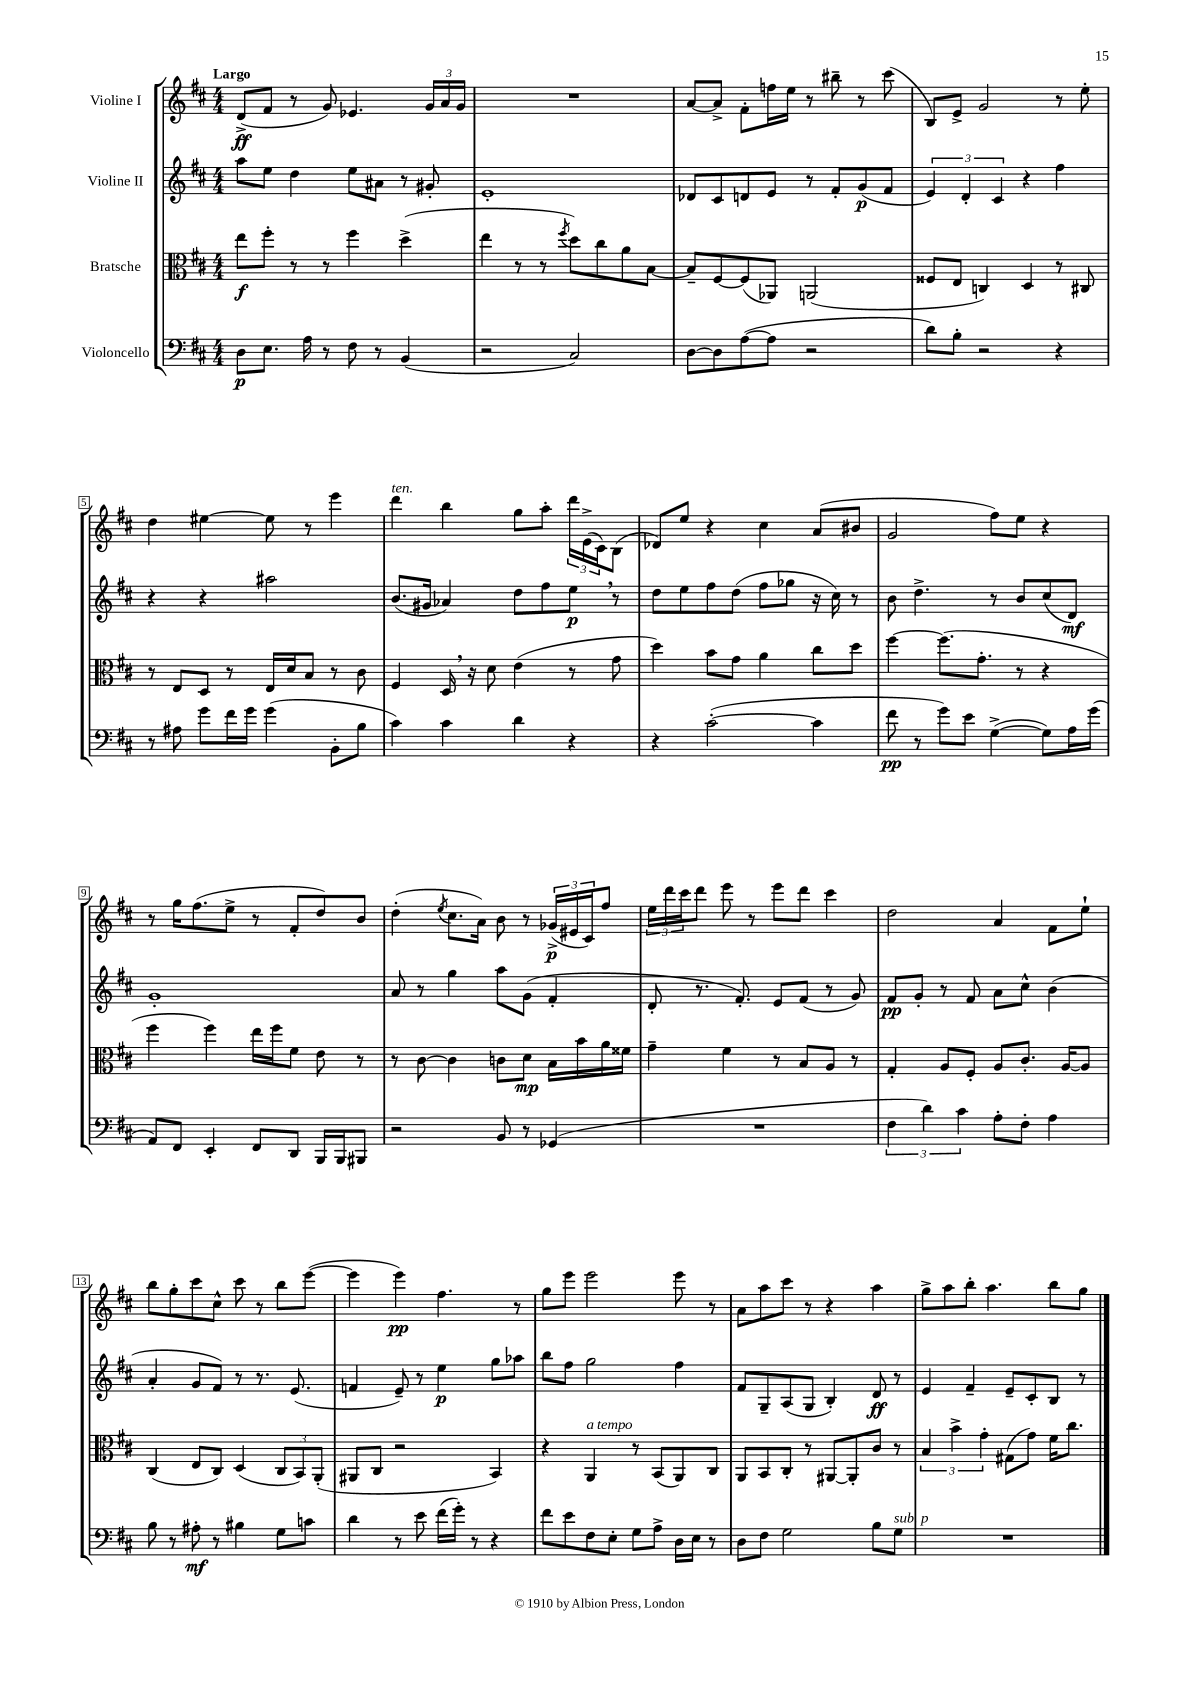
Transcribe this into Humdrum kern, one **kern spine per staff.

**kern	**kern	**kern	**kern
*staff4	*staff3	*staff2	*staff1
*clefF4	*clefC3	*clefG2	*clefG2
*k[f#c#]	*k[f#c#]	*k[f#c#]	*k[f#c#]
*M4/4	*M4/4	*M4/4	*M4/4
8D	8ee	8aa	(8d^
8.E	8ff#'	8ee	8f#
.	8r	4dd	8r
16A	.	.	.
8r	8r	.	8g)
8F#	4ff#	8ee	4.e-
8r	.	8a#	.
(4BB	(4dd^	8r	.
.	.	8g#'	24g
.	.	.	24a
.	.	.	24g
=	=	=	=
2r	4ee	1e'	1r
.	8r	.	.
.	8r	.	.
.	8qff#	.	.
2C#)	8dd)	.	.
.	8cc#	.	.
.	8a	.	.
.	[8B	.	.
=	=	=	=
[8D	8B~]	8d-	[8a
8D]	[8F#	8c#	8a^]
([8A	(8F#]	8d	8f#'
8A]	8AA-)	8e	16ff
.	.	.	16ee
2r	(2AA	8r	8r
.	.	8f#'	8bb#~
.	.	(8g	8r
.	.	8f#	(8ccc#
=	=	=	=
8d)	8F##	6e)	8B)
8B'	8E	.	8e^
.	.	6d'	.
2r	4C)	.	2g
.	.	6c#	.
.	4D	4r	.
4r	8r	4ff#	8r
.	8C#	.	8ee'
=	=	=	=
8r	8r	4r	4dd
8A#	8E	.	.
8g	8D	4r	[4ee#
16f#	8r	.	.
16g	.	.	.
(4g	16E	2aa#	8ee#]
.	16d	.	.
.	8B	.	8r
8BB'	8r	.	4eee
8B	8c#	.	.
=	=	=	=
4c#)	4F#	(8.b	4ddd
.	.	16g#	.
4c#	16D	4a-)	4bb
.	16r	.	.
.	8d	.	.
4d	(4e	8dd	8gg
.	.	8ff#	8aa'
4r	8r	8ee	24ddd
.	.	.	(24e^
.	.	.	24c#)
.	8g	8r	(8B
=	=	=	=
4r	4dd)	8dd	8d-)
.	.	8ee	8ee
([2c#'	8b	8ff#	4r
.	8g	(8dd	.
.	4a	8ff#	4cc#
.	.	8gg-	.
4c#]	8cc#	16r	(8a
.	.	16cc#)	.
.	8dd	8r	8b#
=	=	=	=
8f#	[4ff#	8b	2g
8r	.	4.dd^	.
8g)	(8.ff#]	.	.
8e	.	.	.
.	8.g'	.	.
([4G^	.	8r	8ff#)
.	8r	8b	8ee
8G])	4r	(8cc#	4r
16A	.	8d)	.
(16g	.	.	.
=	=	=	=
8AA)	4ff#	1g'	8r
8FF#	.	.	16gg
.	.	.	(8.ff#
4EE'	4ff#)	.	.
.	.	.	8ee^
8FF#	16ee	.	8r
.	16ff#	.	.
8DD	8f#	.	8f#'
16BBB	8e	.	8dd)
16BBB	.	.	.
8BBB#	8r	.	8b
=	=	=	=
2r	8r	8a	(4dd'
.	[8c#	8r	.
.	.	.	8qee
.	4c#]	4gg	8.cc#
.	.	.	16a)
8BB	8c	8aa	8b
8r	8d	(8g	8r
(4GG-	16B	4f#'	(24g-^
.	.	.	24e#
.	16b	.	.
.	.	.	24c#)
.	16a	.	8ff#
.	16f##	.	.
=	=	=	=
1r	4g~	8d'	24ee
.	.	.	24ddd
.	.	.	24ccc#
.	.	8.r	8ddd
.	4f#	.	8eee
.	.	8.f#')	.
.	.	.	8r
.	8r	8e	8eee
.	8B	(8f#	8ddd
.	8A	8r	4ccc#
.	8r	8g)	.
=	=	=	=
6F#	4G'	8f#	2dd
.	.	8g'	.
6d)	.	.	.
.	8A	8r	.
6c#	.	.	.
.	8F#'	8f#	.
8A'	8A	8a	4a
8F#'	8.c#'	8cc#^^	.
4A	.	(4b	8f#
.	[16A	.	.
.	8A]	.	8ee`
=	=	=	=
8B	(4C#	4a'	8bb
8r	.	.	8gg'
8A#'	8E	8g	8ccc#
8r	8C#)	8f#)	8cc#^^
4B#	(4D	8r	8ccc#
.	.	8.r	8r
8G	12C#	.	8bb
.	.	(8.e	.
.	12BB)	.	.
8c	.	.	([8eee
.	(12AA'	.	.
=	=	=	=
4d	8AA#	4f	4eee]
.	8C#	.	.
8r	2r	8e~)	4eee)
8e	.	8r	.
(16f#	.	4ee	4.ff#
16g')	.	.	.
8r	.	.	.
4r	4BB)	8gg	.
.	.	8aa-	8r
=	=	=	=
8f#	4r	8bb	8gg
8e	.	8ff#	8eee
8F#	4AA	2gg	2eee
8E'	.	.	.
8G	8r	.	.
8A^	(8BB	.	.
16D	8AA)	4ff#	8eee
16E	.	.	.
8r	8C#	.	8r
=	=	=	=
8D	8AA	8f#	8a
8F#	8BB	8G~	8aa
2G	8C#'	(8A	8ccc#
.	8r	8G	8r
.	[8AA#	4B')	4r
.	8AA#']	.	.
8B	8c#	8d	4aa
8G	8r	8r	.
=	=	=	=
1r	6B	4e	8gg^
.	.	.	8aa
.	6b^	.	.
.	.	4f#~	8bb'
.	6g'	.	.
.	.	.	4.aa
.	(8G#	8e~	.
.	8g)	8c#'	.
.	16f#	8B	8bb
.	8.cc#	.	.
.	.	8r	8gg
==	==	==	==
*-	*-	*-	*-
